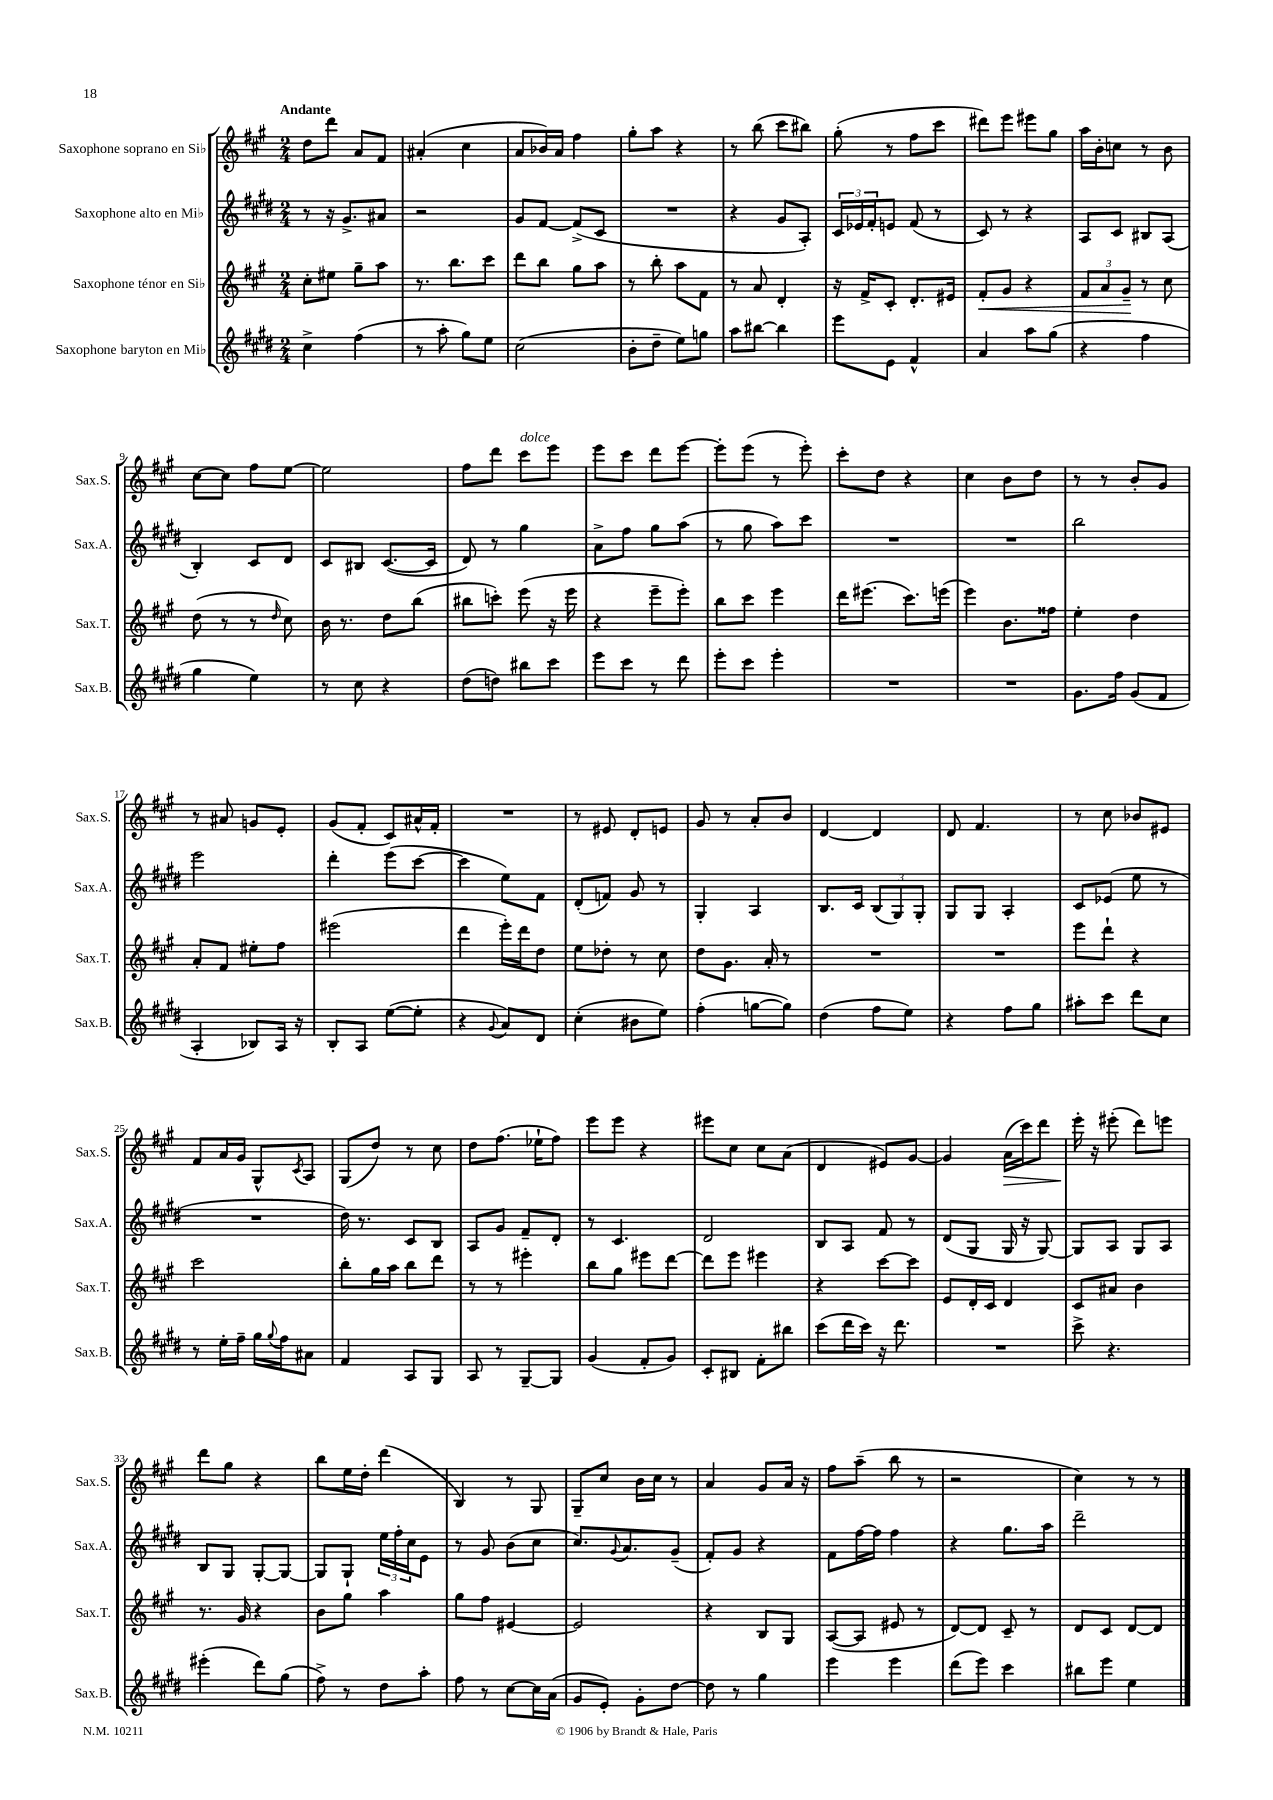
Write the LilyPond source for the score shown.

<<
\new StaffGroup <<
\new Staff = "s0" \with { instrumentName = "Saxophone soprano en Sib" shortInstrumentName = "Sax.S." } {
    \clef treble \key a \major \numericTimeSignature \time 2/4 \tempo "Andante"
    d''8 d'''8 a'8 fis'8 |
    ais'4-.( cis''4 |
    a'8 bes'16) a'16 fis''4 |
    gis''8-. a''8 r4 |
    r8 b''8( cis'''8 bis''8) |
    gis''8-.( r8 fis''8 cis'''8 |
    dis'''8) e'''8 eis'''8 gis''8 |
    a''16 b'16-. c''8 r8 b'8 |
    cis''8~ cis''8 fis''8 e''8~ |
    e''2 |
    fis''8 d'''8 cis'''8^\markup { \italic "dolce" } e'''8 |
    e'''8 cis'''8 d'''8 e'''8~ |
    e'''8-. e'''8( r8 e'''8-.) |
    cis'''8-. d''8 r4 |
    cis''4 b'8 d''8 |
    r8 r8 b'8-. gis'8 |
    r8 ais'8 g'8 e'8-. |
    gis'8( fis'8-. cis'8) ais'16-^ fis'16-. |
    R2 |
    r8 eis'8 d'8-. e'8 |
    gis'8 r8 a'8-. b'8 |
    d'4~ d'4 |
    d'8 fis'4. |
    r8 cis''8 bes'8 eis'8 |
    fis'8 a'16 gis'16 gis8-^ \acciaccatura { cis'8 } a8 |
    gis8( d''8) r8 cis''8 |
    d''8 fis''8.( ees''16-! fis''8) |
    e'''8 e'''8 r4 |
    eis'''8 cis''8 cis''8 a'8( |
    d'4 eis'8) gis'8~ |
    gis'4 a'16\>( cis'''16) d'''8 |
    e'''16-.\! r16 eis'''8-.( d'''8) e'''8 |
    d'''8 gis''8 r4 |
    b''8 e''16 d''16-. d'''4( |
    b4) r8 gis8 |
    gis8-- cis''8 b'16 cis''16 r8 |
    a'4 gis'8 a'16 r16 |
    fis''8 a''8--( b''8 r8 |
    r2 |
    cis''4) r8 r8 \bar "|." |
}
\new Staff = "s1" \with { instrumentName = "Saxophone alto en Mib" shortInstrumentName = "Sax.A." } {
    \clef treble \key e \major \numericTimeSignature \time 2/4
    r8 r16 gis'8.-> ais'8 |
    r2 |
    gis'8 fis'8~ fis'8->( cis'8 |
    R2 |
    r4 gis'8 a8-.) |
    \tuplet 3/2 { cis'16 ees'16 fis'16-. } e'8 fis'8( r8 |
    cis'8) r8 r4 |
    a8 cis'8 bis8 a8( |
    b4-.) cis'8 dis'8 |
    cis'8 bis8 cis'8.~( cis'16 |
    dis'8) r8 gis''4 |
    a'8-> fis''8 gis''8 a''8( |
    r8 gis''8 a''8) cis'''8 |
    R2 |
    R2 |
    b''2 |
    e'''2 |
    dis'''4-. e'''8( cis'''8~ |
    cis'''4 e''8) fis'8 |
    dis'8-.( f'8) gis'8 r8 |
    gis4-. a4 |
    b8. cis'16 \tuplet 3/2 { b8( gis8) gis8-. } |
    gis8 gis8 a4-. |
    cis'8 ees'8( e''8 r8 |
    R2 |
    dis''16) r8. cis'8 b8 |
    a8 gis'8 fis'8-- dis'8-. |
    r8 cis'4. |
    dis'2 |
    b8 a8 fis'8 r8 |
    dis'8( gis8 gis16 r16 gis8~) |
    gis8 a8 gis8 a8 |
    b8 gis8 gis8~-. gis8~ |
    gis8 gis8-! \tuplet 3/2 { e''16 fis''16-. cis''16 } e'8 |
    r8 gis'8 b'8( cis''8 |
    cis''8.) \appoggiatura { gis'8 } a'8. gis'8--( |
    fis'8-.) gis'8 r4 |
    fis'8 fis''16~ fis''16 fis''4 |
    r4 gis''8. a''16 |
    dis'''2-- \bar "|." |
}
\new Staff = "s2" \with { instrumentName = "Saxophone ténor en Sib" shortInstrumentName = "Sax.T." } {
    \clef treble \key a \major \numericTimeSignature \time 2/4
    cis''8-. eis''8 gis''8-- a''8 |
    r8. b''8. cis'''8 |
    d'''8 b''8 gis''8 a''8 |
    r8 b''8-. a''8 fis'8 |
    r8 a'8 d'4-. |
    r16 fis'16-> cis'8-. d'8.-. eis'16 |
    fis'8-.\< gis'8 r4 |
    \tuplet 3/2 { fis'8 a'8 gis'8--\! } r8 cis''8 |
    d''8( r8 r8 \grace { d''16 } cis''8) |
    b'16 r8. d''8 b''8( |
    bis''8 c'''8-.) e'''8( r16 e'''16 |
    r4 e'''8-- e'''8-.) |
    b''8 cis'''8 e'''4 |
    d'''16 eis'''8.( cis'''8.) e'''16( |
    e'''4) b'8. fisis''16 |
    e''4-. d''4 |
    a'8-. fis'8 eis''8-. fis''8 |
    eis'''2( |
    d'''4 e'''16-.) d'''16 d''8 |
    e''8 des''8-. r8 cis''8 |
    d''8 gis'8. a'16-. r8 |
    R2 |
    R2 |
    e'''8 d'''8-! r4 |
    cis'''2 |
    b''8-. gis''16 a''16 b''8 d'''8 |
    r8 r8 eis'''4-. |
    b''8 gis''8 eis'''8 d'''8~ |
    d'''8 e'''8 eis'''4 |
    r4 cis'''8~ cis'''8 |
    e'8 d'16-. cis'16 d'4 |
    cis'8 ais'8 b'4 |
    r8. gis'16 r4 |
    b'8 gis''8 a''4 |
    gis''8 fis''8 eis'4~ |
    eis'2 |
    r4 b8 gis8 |
    a8~( a8 eis'8 r8 |
    d'8~) d'8 cis'8-- r8 |
    d'8 cis'8 d'8~ d'8 \bar "|." |
}
\new Staff = "s3" \with { instrumentName = "Saxophone baryton en Mib" shortInstrumentName = "Sax.B." } {
    \clef treble \key e \major \numericTimeSignature \time 2/4
    cis''4-> fis''4( |
    r8 a''8-. gis''8) e''8 |
    cis''2( |
    b'8-. dis''8-- e''8) g''8 |
    a''8 bis''8~ bis''4 |
    e'''8 e'8 fis'4-^ |
    a'4 a''8 gis''8( |
    r4 fis''4 |
    gis''4 e''4) |
    r8 cis''8 r4 |
    dis''8( d''8) bis''8 cis'''8 |
    e'''8 cis'''8 r8 dis'''8 |
    e'''8-. cis'''8 e'''4-. |
    R2 |
    R2 |
    gis'8. fis''16 gis'8( fis'8 |
    a4-. bes8) a16 r16 |
    b8-. a8 e''8~( e''8-. |
    r4 \appoggiatura { gis'8 } a'8) dis'8 |
    cis''4-.( bis'8 e''8) |
    fis''4-.( g''8~ g''8) |
    dis''4( fis''8 e''8) |
    r4 fis''8 gis''8 |
    ais''8-. cis'''8 dis'''8 cis''8 |
    r8 e''16-. fis''16-- gis''16 \appoggiatura { gis''8 } fis''16 ais'8 |
    fis'4 a8 gis8 |
    a8 r8 gis8~-- gis8 |
    gis'4( fis'8-. gis'8) |
    cis'8-. bis8 fis'8-. bis''8 |
    cis'''8( dis'''16 cis'''16) r16 dis'''8. |
    R2 |
    cis'''8-> r4. |
    eis'''4-.( dis'''8) gis''8( |
    fis''8->) r8 dis''8 a''8-. |
    fis''8 r8 cis''8~ cis''16 a'16( |
    gis'8 e'8-.) gis'8-. dis''8~ |
    dis''8 r8 gis''4 |
    e'''4 e'''4 |
    dis'''8( e'''8) cis'''4 |
    bis''8 e'''8 e''4 \bar "|." |
}
>>
>>
